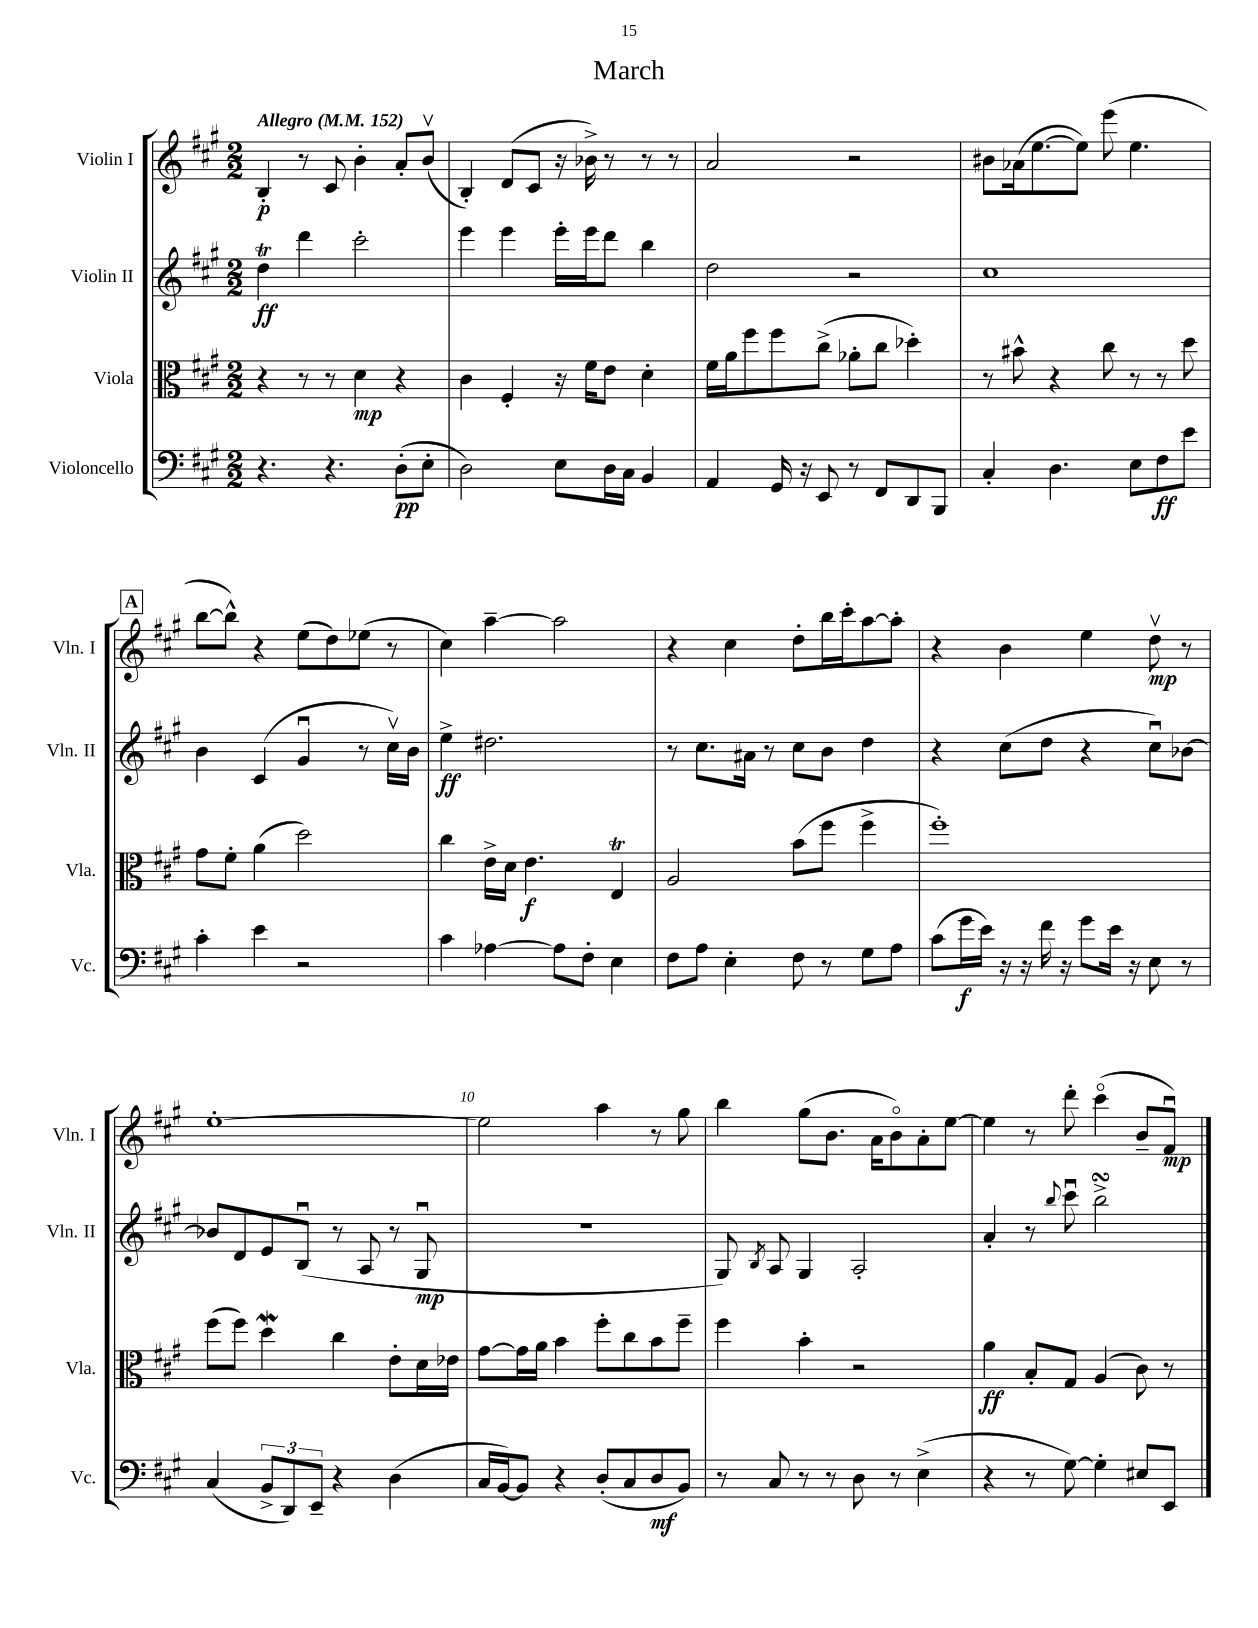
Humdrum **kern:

**kern	**kern	**kern	**kern
*staff4	*staff3	*staff2	*staff1
*clefF4	*clefC3	*clefG2	*clefG2
*k[f#c#g#]	*k[f#c#g#]	*k[f#c#g#]	*k[f#c#g#]
*M2/2	*M2/2	*M2/2	*M2/2
*MM152	*MM152	*MM152	*MM152
4.r	4r	4dd	4B'
.	8r	4ddd	8r
4.r	8r	.	8c#
.	4d	2ccc#'	4b'
(8D'	4r	.	8a'
8E'	.	.	(8bv
=	=	=	=
2D)	4c#	4eee	4B')
.	4F#'	4eee	(8d
.	.	.	8c#
8E	16r	16eee'	16r
.	16f#	16eee	16b-^)
16D	8e	8ddd	8r
16C#	.	.	.
4BB	4d'	4bb	8r
.	.	.	8r
=	=	=	=
4AA	16f#	2dd	2a
.	16a	.	.
.	8ff#	.	.
16GG#	8ff#	.	.
16r	.	.	.
8EE	(8cc#^	.	.
8r	8a-'	2r	2r
8FF#	8cc#	.	.
8DD	4dd-')	.	.
8BBB	.	.	.
=	=	=	=
4C#'	8r	1cc#	8b#
.	8b#^^	.	(16a-
.	.	.	[8.ee
4.D	4r	.	.
.	.	.	8ee])
.	8cc#	.	(8eee
8E	8r	.	4.ee
8F#	8r	.	.
8e	8dd	.	.
=	=	=	=
4c#'	8g#	4b	[8bb
.	8f#'	.	8bb^^])
4e	(4a	(4c#	4r
2r	2dd)	4g#u	(8ee
.	.	.	8dd)
.	.	8r	(8ee-
.	.	16cc#v)	8r
.	.	16b	.
=	=	=	=
4c#	4cc#	4ee^	4cc#)
[4A-	16e^	2.dd#	[4aa~
.	16d	.	.
.	4.e	.	.
8A-]	.	.	2aa]
8F#'	.	.	.
4E	4E	.	.
=	=	=	=
8F#	2A	8r	4r
8A	.	8.cc#	.
4E'	.	.	4cc#
.	.	16a#	.
.	.	8r	.
8F#	(8b	8cc#	8dd'
8r	8ff#	8b	16bb
.	.	.	16ccc#'
8G#	4ff#^	4dd	[8aa
8A	.	.	8aa']
=	=	=	=
(8c#	1ff#')	4r	4r
16g#	.	.	.
16e)	.	.	.
16r	.	(8cc#	4b
16r	.	.	.
16f#	.	8dd	.
16r	.	.	.
8g#	.	4r	4ee
16e	.	.	.
16r	.	.	.
8E	.	8cc#u)	8ddv
8r	.	[8b-	8r
=	=	=	=
(4C#	(8ff#	8b-]	[1ee'
.	8ff#)	8d	.
12BB^	4dd	8e	.
12DD)	.	.	.
.	.	(8Bu	.
12EE~	.	.	.
4r	4cc#	8r	.
.	.	8A	.
(4D	8e'	8r	.
.	16d	8G#u	.
.	16e-	.	.
=	=	=	=
16C#	[8g#	1r	2ee]
[16BB)	.	.	.
8BB]	16g#]	.	.
.	16a	.	.
4r	4b	.	.
(8D'	8ff#'	.	4aa
8C#	8cc#	.	.
8D	8b	.	8r
8BB)	8ff#~	.	8gg#
=	=	=	=
8r	4ff#	8G#)	4bb
.	.	8qB	.
8C#	.	8A	.
8r	4b'	4G#	(8gg#
8r	.	.	8.b
8D	2r	2A'	.
.	.	.	16a
8r	.	.	8bo)
(4E^	.	.	8a'
.	.	.	[8ee
=	=	=	=
4r	4a	4a'	4ee]
8r	8B'	8r	8r
.	.	8qqbb	.
[8G#)	8G#	8ccc#u	8ddd'
4G#']	(4A	2bb^	(4ccc#o
8E#	8c#)	.	8b~
8EE	8r	.	8f#u)
==	==	==	==
*-	*-	*-	*-
